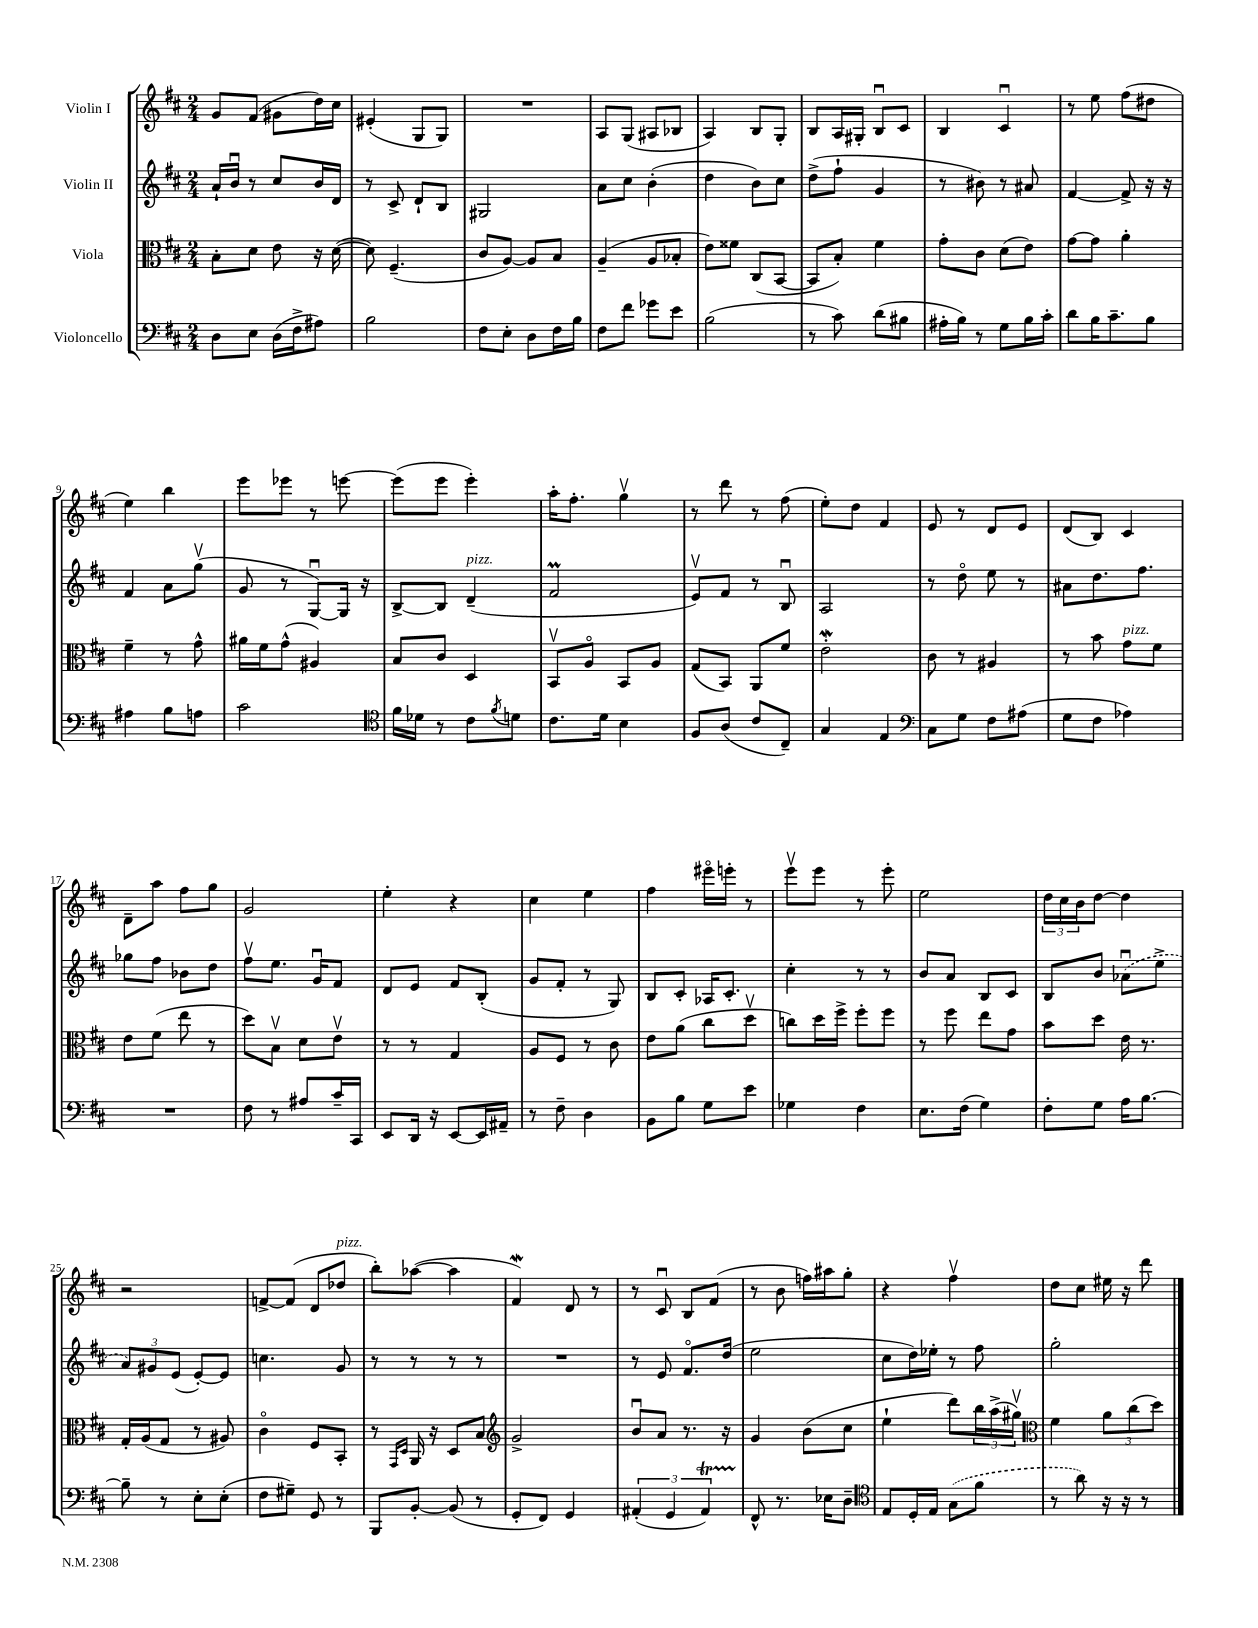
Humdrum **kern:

**kern	**kern	**kern	**kern
*part4	*part3	*part2	*part1
*staff4	*staff3	*staff2	*staff1
*I"Violoncello	*I"Viola	*I"Violin II	*I"Violin I
*clefF4	*clefC3	*clefG2	*clefG2
*k[f#c#]	*k[f#c#]	*k[f#c#]	*k[f#c#]
*M2/4	*M2/4	*M2/4	*M2/4
=1	=1	=1	=1
8D\L	8B'\L	16a`/LL	8g/L
.	.	16bu/JJ	.
8E\J	8d\J	8r	(8f#/J
(16D\LL	8e\	8cc#/L	8g#X\L
16F#^\J	.	.	.
8A#X\J)	16r	16b/L	16dd\L)
.	([16d\	16d/JJ	16cc#\JJ
=2	=2	=2	=2
2B\	8d\])	8r	(4e#X'/
.	(4.F#~/	8c#^/	.
.	.	8d`/L	8G/L
.	.	8B/J	8G/J)
=3	=3	=3	=3
8F#\L	8c#/L	2G#X/	2r
8E'\J	[8A/J)	.	.
8D\L	8A/L]	.	.
16F#\L	8B/J	.	.
16B\JJ	.	.	.
=4	=4	=4	=4
8F#\L	(4A~/	8a\L	8A/L
8f#\J	.	8cc#\J	(8G/J
8g-X\L	8A/L	(4b'\	8A#X/L
8e\J	8B-X'/J	.	8B-X/J
=5	=5	=5	=5
(2B\	8e\L)	4dd\	4A/)
.	8f##X\J	.	.
.	(8C#/L	8b\L)	8B/L
.	[8BB/J	8cc#\J	8G'/J
=6	=6	=6	=6
8r	8BB/L]	(8dd^\L	8B/L
8c#\)	8B'/J)	8ff#`\J	16A/L
.	.	.	16G#X'/JJ
(8d\L	4f#\	4g/	8Bu/L
8B#X\J	.	.	8c#/J
=7	=7	=7	=7
16A#X'\LL	8g'\L	8r	4B/
16B\JJ)	.	.	.
8r	8c#\J	8b#X\)	.
8G\L	(8d\L	8r	4c#u/
16B\L	8e\J)	8a#X/	.
16c#'\JJ	.	.	.
=8	=8	=8	=8
8d\L	[8g\L	[4f#/	8r
16B\K	8g\J]	.	8ee\
8.c#~\	.	.	.
.	4a'\	8f#^/]	(8ff#\L
8B\J	.	16r	8dd#X\J
.	.	16r	.
!!LO:LB:g=z
=9	=9	=9	=9
4A#X\	4f#~\	4f#/	4ee\)
8B\L	8r	8a\L	4bb\
8An\J	8g^^\	(8ggv\J	.
=10	=10	=10	=10
2c#\	16a#X\LL	8g/	8eee\L
.	16f#\J	.	.
.	(8g^^\J	8r	8eee-X\J
.	4A#X/)	[8Gu/L)	8r
.	.	16G/Jk]	[8eeen\
.	.	16r	.
=11	=11	=11	=11
*clefC4	*	*	*
16f#\LL	8B/L	[8B^/L	(8eee\L]
16d-X\JJ	.	.	.
8r	8c#/J	8B/J]	8eee\J
!	!	!LO:TX:a:i:t=pizz.	!
8c#\L	4D/	(4d~/	4eee'\)
8qf#/	.	.	.
8dn\J	.	.	.
=12	=12	=12	=12
8.c#\L	8BBv/L	2f#m/	16aa'\KL
.	.	.	8.ff#'\J
.	8A/J	.	.
16d\Jk	.	.	.
4B\	8BB/L	.	4ggv\
.	8A/J	.	.
=13	=13	=13	=13
8F#/L	(8G/L	8ev/L)	8r
(8A/J	8BB/J)	8f#/J	8ddd\
8c#/L	8AA/L	8r	8r
8C#~/J)	8f#/J	8Bu/	(8ff#\
=14	=14	=14	=14
4G/	2eW'\	2A/	8ee'\L)
.	.	.	8dd\J
4E/	.	.	4f#/
=15	=15	=15	=15
*clefF4	*	*	*
8C#\L	8c#\	8r	8e/
8G\J	8r	8dd\	8r
8F#\L	4A#X/	8ee\	8d/L
(8A#X\J	.	8r	8e/J
=16	=16	=16	=16
8G\L	8r	8a#X\L	(8d/L
8F#\J	8b\	8.dd\	8B/J)
!	!LO:TX:a:i:t=pizz.	!	!
4A-X\)	8g\L	.	4c#/
.	.	8.ff#\J	.
.	8f#\J	.	.
!!LO:LB:g=z
=17	=17	=17	=17
2r	8e\L	8gg-X\L	8d~\L
.	(8f#\J	8ff#\J	8aa\J
.	8ee\	8b-X\L	8ff#\L
.	8r	8dd\J	8gg\J
=18	=18	=18	=18
8F#\	8dd\L)	8ff#v\L	2g/
8r	8Bv\J	8.ee\J	.
8A#X/L	8d\L	.	.
.	.	16gu/KL	.
16c#~/L	8ev\J	8f#/J	.
16CC#/JJ	.	.	.
=19	=19	=19	=19
8EE/L	8r	8d/L	4ee'\
16DD/Jk	8r	8e/J	.
16r	.	.	.
[8EE/L	4G/	8f#/L	4r
16EE/L]	.	(8B'/J	.
16AA#X~/JJ	.	.	.
=20	=20	=20	=20
8r	8A/L	8g/L	4cc#\
8F#~\	8F#/J	8f#'/J	.
4D\	8r	8r	4ee\
.	8c#\	8G/)	.
=21	=21	=21	=21
8BB\L	8e\L	8B/L	4ff#\
8B\J	(8a\J	8c#'/J	.
8G\L	8cc#\L	16A-X/KL	16eee#X\LL
.	.	8.c#'/J	16eeen'\JJ
8e\J	8ddv\J	.	8r
=22	=22	=22	=22
4G-X\	8ccn\L)	4cc#'\	8eeev\L
.	16dd\L	.	8eee\J
.	16ff#^\JJ	.	.
4F#\	8ff#'\L	8r	8r
.	8ff#\J	8r	8eee'\
=23	=23	=23	=23
8.E\L	8r	8b/L	2ee\
.	8ff#\	8a/J	.
(16F#\Jk	.	.	.
4G\)	8ee\L	8B/L	.
.	8g\J	8c#/J	.
=24	=24	=24	=24
8F#'\L	8b\L	8B/L	24dd\LL
.	.	.	24cc#\
.	.	.	24b\J
8G\J	8dd\J	8b/J	[8dd\J
16A\KL	16e\	(8a-Xu\L	4dd\]
[8.B\J	8.r	.	.
.	.	8ee^\J	.
!!LO:LB:g=z
=25	=25	=25	=25
8B~\]	16G'/LL	12a/L)	2r
.	(16A/J	.	.
.	.	12g#X/	.
8r	8G/J	.	.
.	.	(12e/J	.
8E'\L	8r	[8e'/L)	.
(8E'\J	8A#X/)	8e/J]	.
=26	=26	=26	=26
8F#\L	4c#\	4.ccn\	[8fn^/L
8G#X~\J)	.	.	(8f/J]
8GG/	8F#/L	.	8d/L
!	!	!	!LO:TX:a:i:t=pizz.
8r	8BB'/J	8g/	8dd-X/J
=27	=27	=27	=27
8BBB/L	8r	8r	8bb'\L)
.	16qqGG/LL	.	.
.	16qqD/JJ	.	.
[8BB'/J	16AA/	8r	([8aa-X\J
.	16r	.	.
(8BB/]	8D/L	8r	4aa-\]
8r	8B/J	8r	.
=28	=28	=28	=28
*	*clefG2	*	*
8GG'/L	2g^/	2r	4f#W/)
8FF#/J)	.	.	.
4GG/	.	.	8d/
.	.	.	8r
=29	=29	=29	=29
(6AA#X'/	8bu/L	8r	8r
.	8a/J	8e/	8c#u/
6GG/	.	.	.
.	8.r	8.f#/L	8B/L
6AA#t/)	.	.	.
.	.	.	(8f#/J
.	16r	(16dd/Jk	.
=30	=30	=30	=30
8FF#^^/	4g/	2ee\	8r
8.r	.	.	8b\
.	(8b\L	.	16ffn\LL)
16E-X\KL	.	.	16aa#X\J
8D~\J	8cc#\J	.	8gg'\J
=31	=31	=31	=31
*clefC4	*	*	*
8E/L	4ee`\	8cc#\L	4r
16D'/L	.	16dd\L)	.
16E/JJ	.	16ee-X'\JJ	.
(8G\L	8ddd\L)	8r	4ff#v\
8f#\J	24bb\L	8ff#\	.
.	(24aa^\	.	.
.	24gg#Xv\JJ)	.	.
=32	=32	=32	=32
*	*clefC3	*	*
8r	4f#\	2gg'\	8dd\L
8a\)	.	.	8cc#\J
16r	12a\L	.	16ee#X\
16r	.	.	16r
.	(12cc#\	.	.
8r	.	.	8ddd\
.	12dd\J)	.	.
==	==	==	==
*-	*-	*-	*-
